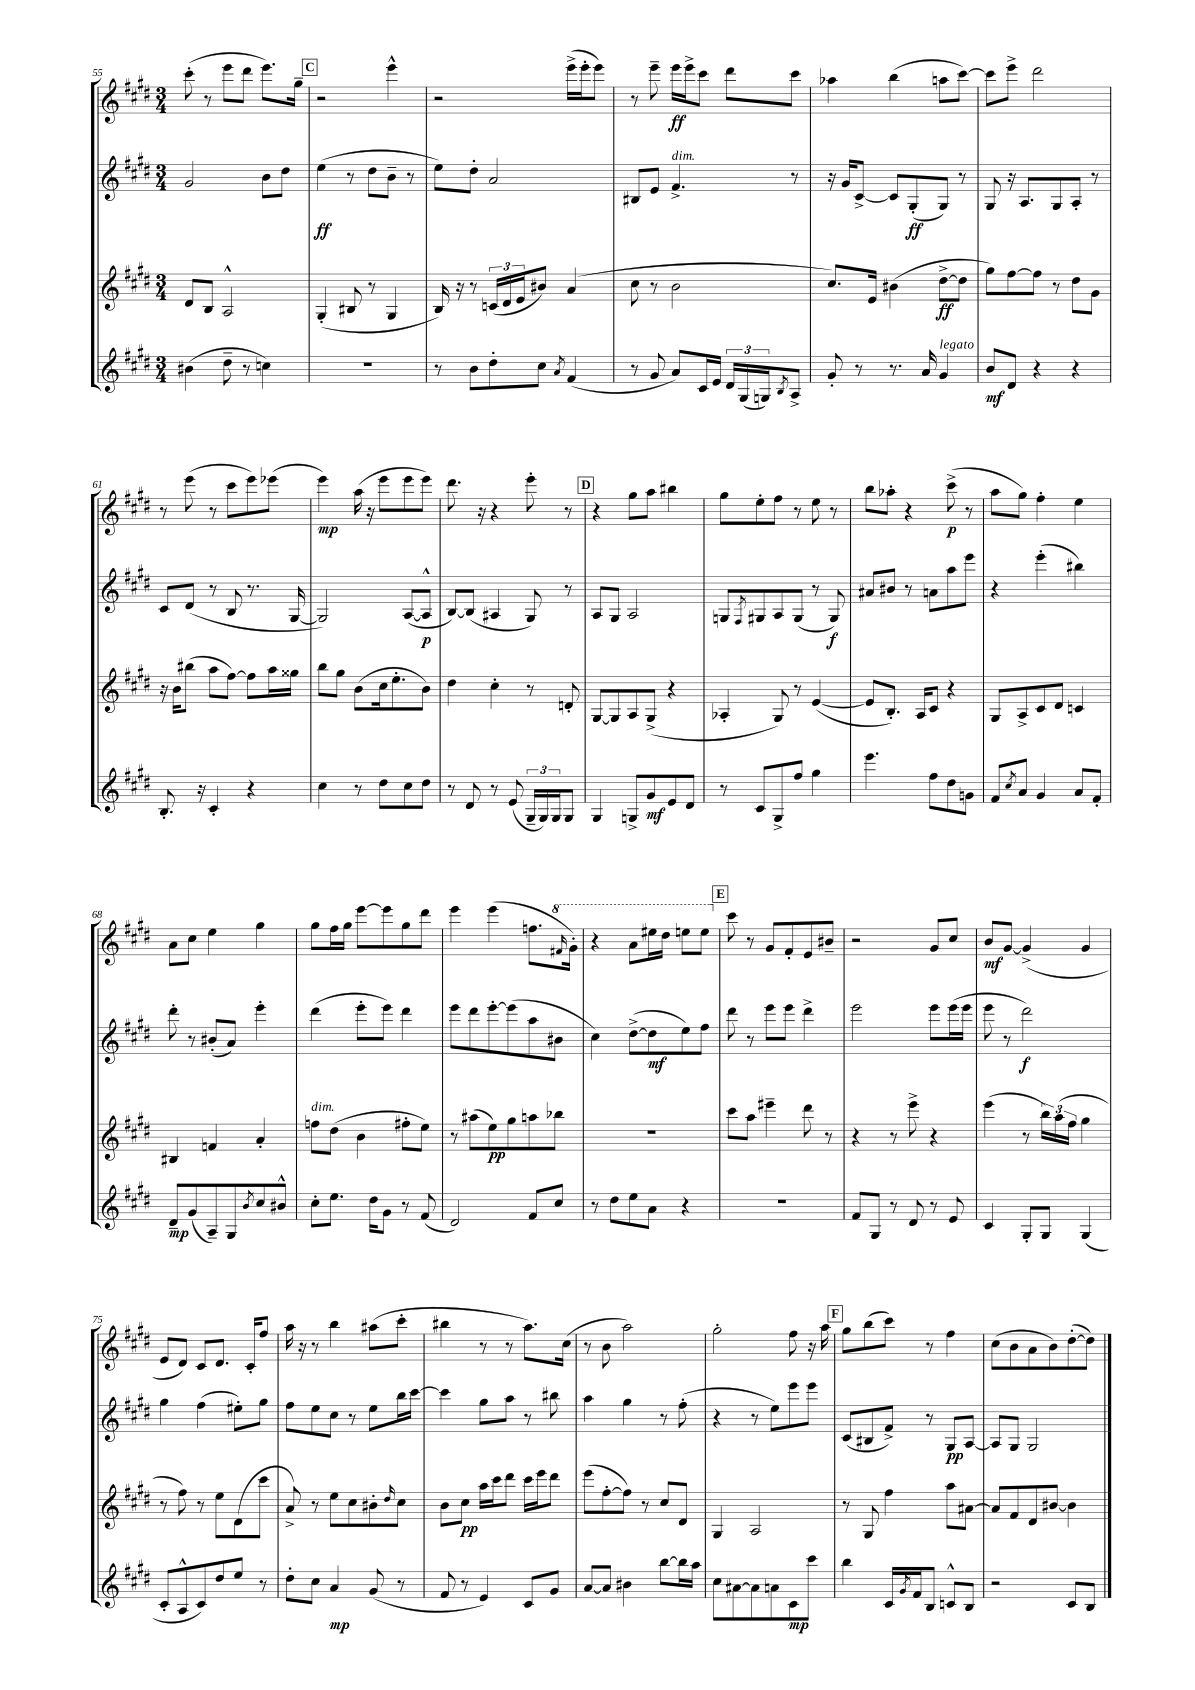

**kern	**kern	**kern	**kern
*staff4	*staff3	*staff2	*staff1
*clefG2	*clefG2	*clefG2	*clefG2
*k[f#c#g#d#]	*k[f#c#g#d#]	*k[f#c#g#d#]	*k[f#c#g#d#]
*M3/4	*M3/4	*M3/4	*M3/4
(4b#	8d#	2g#	(8ccc#'
.	8B	.	8r
8dd#~	2A^^	.	8eee
8r	.	.	8ddd#
4cc)	.	8b	8.eee)
.	.	8dd#	.
.	.	.	16gg#~
=	=	=	=
2.r	(4G#'	(4ee	2r
.	8B#	8r	.
.	8r	8dd#	.
.	4G#	8b~	4eee^^
.	.	8r	.
=	=	=	=
8r	16B)	8ee)	2r
.	16r	.	.
8b	8r	8dd#'	.
8dd#'	(24c	2a	.
.	24d#	.	.
.	24e	.	.
8cc#	8b#)	.	.
8qa	.	.	.
(4f#	(4a	.	(16eee^
.	.	.	16eee'
.	.	.	8eee)
=	=	=	=
8r	8cc#	8B#	8r
8g#	8r	8e	8eee~
8a)	2b	4.f#^	16eee
.	.	.	16eee^
16c#	.	.	8ccc#
16e	.	.	.
24d#	.	.	8ddd#
(24G#	.	.	.
24G)	.	.	.
8qB	.	.	.
8A^	.	8r	8ccc#
=	=	=	=
8g#'	8.cc#)	16r	4aa-
.	.	16g#	.
8r	.	[8c#^	.
.	16e	.	.
8.r	(4b#	8c#]	(4bb
.	.	(8G#'	.
16a	.	.	.
4g#	[8dd#^	8G#)	8aa
.	8dd#]	8r	[8ccc#)
=	=	=	=
8b	8gg#)	8G#	8ccc#]
8d#	[8ff#	16r	8eee^
.	.	8.A	.
4r	8ff#]	.	2ddd#
.	8r	8G#	.
4r	8dd#	8A'	.
.	8g#	8r	.
=	=	=	=
8.B'	16r	8c#	8r
.	16b	.	.
.	(8bb#	(8d#	(8eee
16r	.	.	.
4c#'	8aa	8r	8r
.	[8ff#)	8B	8ccc#
4r	8ff#]	8.r	8eee)
.	16aa	.	(8eee-
.	16gg##	[16G#	.
=	=	=	=
4cc#	8bb	2G#])	4eee)
.	8gg#	.	.
8r	(8b	.	(16aa
.	.	.	16r
8dd#	16cc#	.	8eee
.	8.ee'	.	.
8cc#	.	([8A	8eee
8dd#	8b)	8A^^]	8eee)
=	=	=	=
8r	4dd#	[8B)	8.ddd#
8d#	.	(8B]	.
.	.	.	16r
8r	4cc#'	4A#	4r
(8e	.	.	.
24G#~	8r	8G#)	8eee'
24G#)	.	.	.
24G#	.	.	.
8G#	8d'	8r	8r
=	=	=	=
4G#	[8G#	8A	4r
.	8G#]	8G#	.
8G^	8A	2A	8gg#
8g#	(8G#^	.	8aa
8e	4r	.	4bb#
8d#	.	.	.
=	=	=	=
8r	4A-'	8G	8gg#
.	.	8qF#	.
8c#	.	8G#	8ee'
8G#^	8G#)	8A	8ff#
8ff#	8r	(8G#	8r
4gg#	([4e	8r	8ee
.	.	8G#)	8r
=	=	=	=
4.eee	8e]	8a#	8bb
.	8.B')	8b#	8aa-'
.	.	8r	4r
.	16A	.	.
8ff#	8c#	8a	.
8dd#	4r	8aa	(8ccc#^
8g	.	8eee	8r
=	=	=	=
8f#	8G#	4r	8aa
8qcc#	.	.	.
8a	8A^	.	8gg#)
4g#	8c#	(4eee'	4ff#'
.	8d#	.	.
8a	4c	4bb#)	4ee
8f#'	.	.	.
=	=	=	=
8d#~	4B#	8ddd#'	8a
(8g#	.	8r	8cc#
8A~)	4f	(8b#'	4ee
8G#	.	8a)	.
8qb	.	.	.
8cc#	4a'	4eee'	4gg#
8b#^^	.	.	.
=	=	=	=
8cc#'	8ff	(4ddd#	8gg#
8.ee	(8dd#	.	16ff#
.	.	.	16gg#
.	4b	8eee'	[8eee
16dd#	.	.	.
8g#	.	8eee)	8eee]
8r	8ff#'	4ddd#	8gg#
(8f#	8ee)	.	8ddd#
=	=	=	=
2d#)	8r	8eee	4eee
.	(8aa#	8ddd#	.
.	8ee)	[8eee'	(4eee
.	8gg#	(8eee]	.
8f#	8aa	8aa	8.ff
8cc#	8bb-	8b#	.
.	.	.	16qqff#
.	.	.	16gg#')
=	=	=	=
8r	2.r	4cc#)	4r
8dd#	.	.	.
8ee	.	([8dd#^	8aa
8a	.	8dd#]	16eee#
.	.	.	16ddd#
4r	.	8ee)	8eee
.	.	8ff#	8eee
=	=	=	=
2.r	8ccc#	8ddd#	8ccc#
.	8aa	8r	8r
.	4eee#~	8eee	8g#
.	.	8eee	8f#'
.	8ddd#	4ddd#^	8e
.	8r	.	8b#~
=	=	=	=
8f#	4r	2eee	2r
8G#	.	.	.
8r	8r	.	.
8d#	8eee^	.	.
8r	4r	8eee	8g#
8e	.	(16eee	8cc#
.	.	16eee	.
=	=	=	=
4c#	(4eee	8eee	8b
.	.	8r	[8g#
8G#'	8r	2ddd#)	(4g#^]
8G#	24bb)	.	.
.	(24aa	.	.
.	24ff#	.	.
(4G#	4gg#	.	4g#
=	=	=	=
8c#'	8r	4gg#	8e
8A^^	8ff#)	.	8d#)
8c#)	8r	(4ff#	8c#
8dd#	8ee	.	8.d#
8ee	(8d#	8ee#')	.
.	.	.	16c#'
8r	8ccc#	8gg#	8ff#
=	=	=	=
8dd#'	8a^)	8ff#	16aa
.	.	.	16r
8cc#	8r	8ee	8r
4a	8ee	8cc#	4bb
.	8cc#	8r	.
(8g#	8b#'	8ee	(8aa#
.	16qqdd#	.	.
8r	8cc#	16bb	8ccc#'
.	.	[16ccc#	.
=	=	=	=
8f#	8b	4ccc#]	4bb#
8r	8cc#	.	.
4e)	16aa	8gg#	8r
.	16ccc#	.	.
.	8ddd#	8aa	8r
8c#	16ccc#	8r	8.aa)
.	16eee	.	.
8g#	8ddd#	8bb#	.
.	.	.	(16cc#
=	=	=	=
[8a	(8eee	4aa	8r
8a]	[8ff#'	.	8b
4b#	8ff#])	4gg#	2aa)
.	8r	.	.
[8bb	8cc#	8r	.
16bb]	8d#	(8ff#'	.
16aa	.	.	.
=	=	=	=
8cc#	4G#	4r	2gg#'
[8a#	.	.	.
8a#]	2A	8r	.
8a	.	8ee)	.
8c#	.	8eee	8ff#
8ccc#	.	8eee	16r
.	.	.	16aa
=	=	=	=
4bb	8r	(8c#	8gg#
.	8G#	8B#	(8bb
16c#	4ff#	8f#^)	8ccc#)
8qg#	.	.	.
16f#	.	.	.
8B	.	8r	8r
8c^^	8aa	8G#	4ff#
8B	[8a#	[8A	.
=	=	=	=
2r	8a#]	8A]	(8cc#
.	8f#	8G#	8b
.	8d#	2G#	8a
.	[8b#	.	8b)
8c#	4b#]	.	([8dd#'
8B	.	.	8dd#])
==	==	==	==
*-	*-	*-	*-
